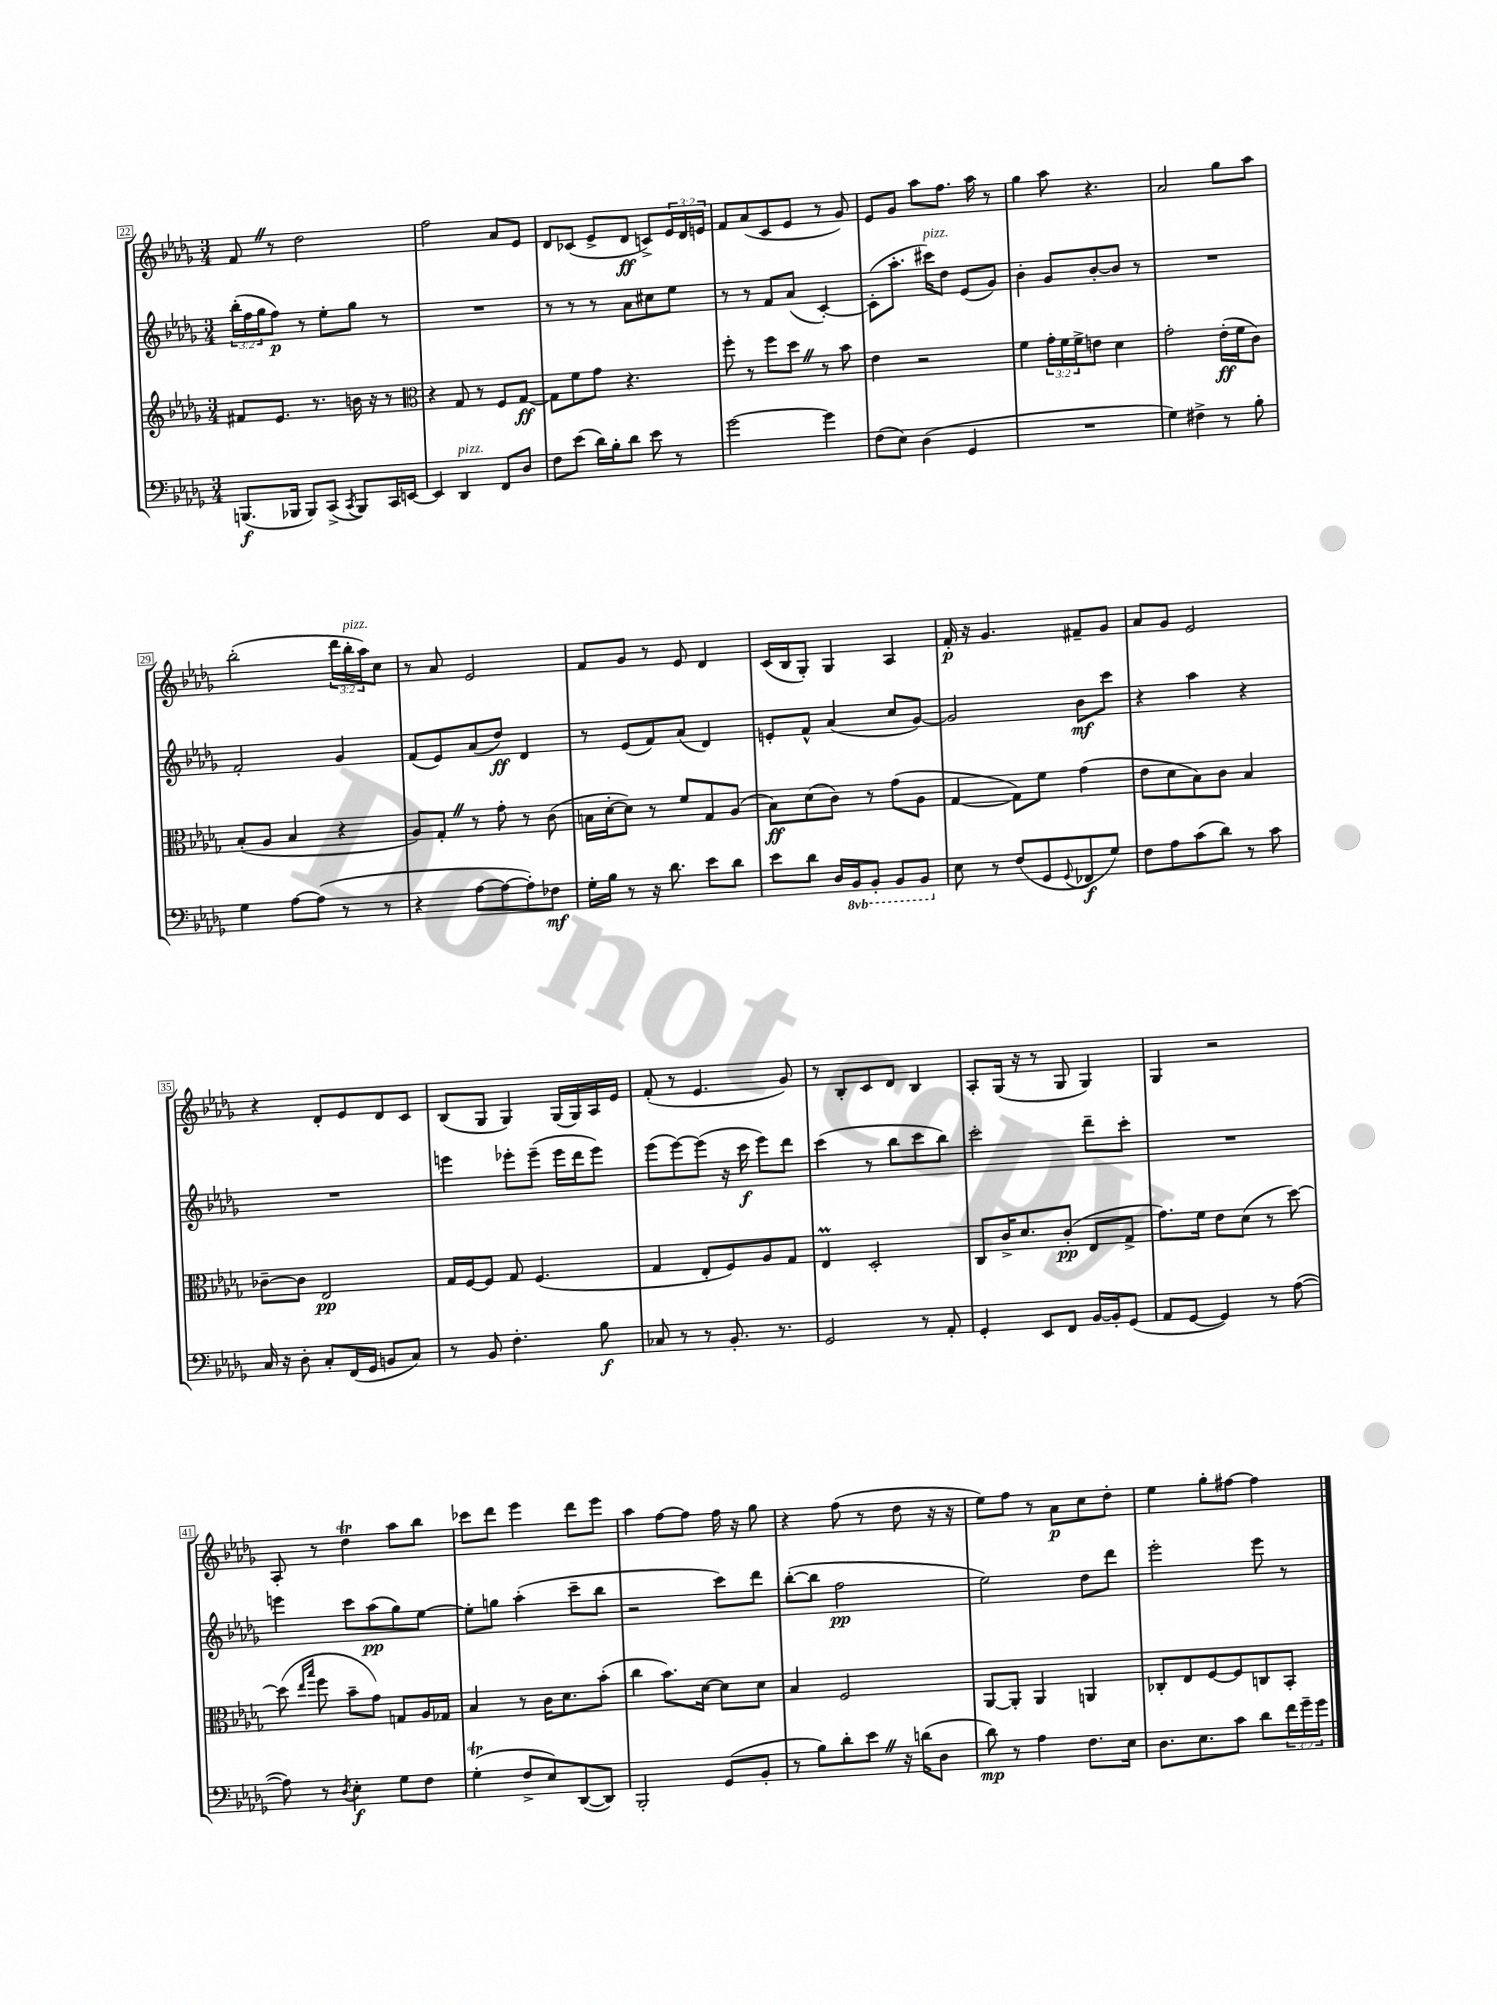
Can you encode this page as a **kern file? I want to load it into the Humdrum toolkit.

**kern	**dynam	**kern	**dynam	**kern	**dynam	**kern	**dynam
*part4	*part4	*part3	*part3	*part2	*part2	*part1	*part1
*staff4	*staff4	*staff3	*staff3	*staff2	*staff2	*staff1	*staff1
*clefF4	*	*clefG2	*	*clefG2	*	*clefG2	*
*k[b-e-a-d-g-]	*	*k[b-e-a-d-g-]	*	*k[b-e-a-d-g-]	*	*k[b-e-a-d-g-]	*
*M3/4	*	*M3/4	*	*M3/4	*	*M3/4	*
=22	=22	=22	=22	=22	=22	=22	=22
(8.BBBn/L	f	8f#X/L	.	(24bb-'\LL	.	8fZ/	.
.	.	.	.	24ff\	.	.	.
.	.	.	.	24gg-\J	.	.	.
.	.	8.e-/J	.	8ff\J)	p	8r	.
16BBB-X/Jk	.	.	.	.	.	.	.
8BBB-/L)	.	.	.	8r	.	2dd-\	.
.	.	8.r	.	.	.	.	.
(8CC^/J	.	.	.	8ee-'\L	.	.	.
8qCC/	.	.	.	.	.	.	.
8BBB-/L)	.	16bn\	.	8gg-\J	.	.	.
.	.	16r	.	.	.	.	.
16CC/L	.	8r	.	8r	.	.	.
[16EEn/JJ	.	.	.	.	.	.	.
=23	=23	=23	=23	=23	=23	=23	=23
*	*	*clefC3	*	*	*	*	*
4EE/]	.	4r	.	2.r	.	2ff\	.
!LO:TX:a:i:t=pizz.	!	!	!	!	!	!	!
4DD-/	.	8G-/	.	.	.	.	.
.	.	8r	.	.	.	.	.
8FF/L	.	8F/L	.	.	.	8a-/L	.
8D-/J	.	[8G-/J	ff	.	.	8e-/J	.
=24	=24	=24	=24	=24	=24	=24	=24
8F\L	.	8G-\L]	.	8r	.	8d-/L	.
(8e-\J	.	8f\	.	8r	.	(8c-X/J	.
16d-\LL)	.	8g-\J	.	8r	.	8e-^/L	.
16B-'\J	.	.	.	.	.	.	.
8d-\J	.	4.r	.	8a-\L	.	8d-/J	ff
8e-\	.	.	.	8cc#X\	.	8cn^/L)	.
8r	.	.	.	8ee-\J	.	24e-/L	.
.	.	.	.	.	.	24d-/	.
.	.	.	.	.	.	24en/JJ	.
=25	=25	=25	=25	=25	=25	=25	=25
[2g-\	.	8ff'\	.	8r	.	8f/L	.
.	.	8r	.	8r	.	(8a-/	.
.	.	8ff\L	.	8f/L	.	8c/	.
.	.	8dd-Z\J	.	(8a-/J	.	8e-/J	.
4g-\]	.	8r	.	[4c'/)	.	8r	.
.	.	8b-\	.	.	.	8g-/)	.
=26	=26	=26	=26	=26	=26	=26	=26
(8F\L	.	4e-\	.	(8c'\L]	.	8e-/L	.
8E-\J)	.	.	.	8.aa-'\J	.	8g-/J	.
(4D-\	.	2r	.	.	.	8aa-\L	.
!	!	!	!	!LO:TX:a:i:t=pizz.	!	!	!
.	.	.	.	16ccc#X\KL)	.	.	.
.	.	.	.	8dd-\J	.	8.ff\J	.
4GG-/	.	.	.	(8e-/L	.	.	.
.	.	.	.	.	.	16aa-\	.
.	.	.	.	8g-/J)	.	8r	.
=27	=27	=27	=27	=27	=27	=27	=27
2.r	.	4f\	.	4b-'\	.	4gg-\	.
.	.	24g-'\LL	.	8g-/L	.	8aa-\	.
.	.	24f\	.	.	.	.	.
.	.	24f^\J	.	.	.	.	.
.	.	8en\J	.	[8b-'/	.	4.r	.
.	.	4d-\	.	8b-/J]	.	.	.
.	.	.	.	8r	.	.	.
=28	=28	=28	=28	=28	=28	=28	=28
4G-\)	.	2g-'\	.	2.r	.	2a-/	.
4F#X^\	.	.	.	.	.	.	.
8r	.	(16e-'\LL	ff	.	.	8gg-\L	.
.	.	16f\J	.	.	.	.	.
8B-'\	.	8c\J)	.	.	.	8aa-\J	.
!!LO:LB:g=z
=29	=29	=29	=29	=29	=29	=29	=29
4G-\	.	(8B-'/L	.	2f'/	.	(2bb-'\	.
.	.	8A-/J	.	.	.	.	.
[8A-\L	.	4B-/	.	.	.	.	.
(8A-\J]	.	.	.	.	.	.	.
8r	.	4r	.	4g-/	.	24ddd-\LL	.
!	!	!	!	!	!	!LO:TX:a:i:t=pizz.	!
.	.	.	.	.	.	24bb-'\	.
.	.	.	.	.	.	24aa-\J)	.
8r	.	.	.	.	.	8cc\J	.
=30	=30	=30	=30	=30	=30	=30	=30
4r	.	8A-/L)	.	(8f/L	.	8r	.
.	.	8G-'Z/J	.	8e-/)	.	8a-/	.
[8A-\L	.	8r	.	(8a-/	.	2e-/	.
8A-\_	.	8g-'\	.	8dd-/J)	ff	.	.
8A-'\])	.	8r	.	4d-/	.	.	.
8F-X\J	mf	(8c\	.	.	.	.	.
=31	=31	=31	=31	=31	=31	=31	=31
16G-'\LL	.	16Bn\LL	.	8r	.	8f/L	.
16B-\JJ	.	[16d-'\J	.	.	.	.	.
8r	.	8d-\J])	.	(8e-/L	.	8g-/J	.
16r	.	8r	.	8f/)	.	8r	.
8.d-\	.	.	.	.	.	.	.
.	.	8f/L	.	(8a-/J	.	8e-/	.
8e-\L	.	8G-/	.	4d-/)	.	4d-/	.
8d-\J	.	(8A-/J	.	.	.	.	.
=32	=32	=32	=32	=32	=32	=32	=32
8e-\L	.	8B-\L)	ff	8en'/L	.	(16c/LL	.
.	.	.	.	.	.	16B-/J	.
8d-\J	.	(8d-\	.	8f^^/J	.	8G-'/J)	.
16D-/LL	.	8c\J)	.	(4a-/	.	4G-/	.
*8ba	*	*	*	*	*	*	*
16BBB-/J	.	.	.	.	.	.	.
8BBB-'/J	.	8r	.	.	.	.	.
8BBB-/L	.	(8g-\L	.	8cc/L	.	4A-/	.
8BBB-/J	.	8A-\J	.	[8g-/J)	.	.	.
=33	=33	=33	=33	=33	=33	=33	=33
*X8ba	*	*	*	*	*	*	*
8E-\	.	[4G-/	.	2g-/]	.	16f'/	p
.	.	.	.	.	.	16r	.
8r	.	.	.	.	.	4.g-/	.
(8F/L	.	8G-\L])	.	.	.	.	.
8GG-/	.	8f\J	.	.	.	.	.
8qqGG-/	.	.	.	.	.	.	.
8FF-X/	f	(4g-\	.	8b-\L	mf	8f#X~/L	.
8G-/J)	.	.	.	8ccc\J	.	8g-/J	.
=34	=34	=34	=34	=34	=34	=34	=34
8F\L	.	8e-\L	.	4r	.	8a-/L	.
8A-\	.	8d-\	.	.	.	8g-/J	.
(8c\	.	8B-\)	.	4aa-\	.	2e-/	.
8d-\J)	.	8c\J	.	.	.	.	.
8r	.	4B-/	.	4r	.	.	.
8c\	.	.	.	.	.	.	.
!!LO:LB:g=z
=35	=35	=35	=35	=35	=35	=35	=35
16C/	.	[8c-X~\L	.	2.r	.	4r	.
16r	.	.	.	.	.	.	.
8D-'\	.	8c-\J]	.	.	.	.	.
8C'/L	.	2E-/	pp	.	.	8d-'/L	.
(16FF/L	.	.	.	.	.	8e-/	.
16GG-/JJ	.	.	.	.	.	.	.
8BBn/L	.	.	.	.	.	8d-/	.
8C/J)	.	.	.	.	.	8c/J	.
=36	=36	=36	=36	=36	=36	=36	=36
8r	.	16G-/LL	.	4eeen\	.	(8B-/L	.
.	.	[16F/J	.	.	.	.	.
8BB-/	.	8F/J]	.	.	.	8G-/J	.
4.F'\	.	8G-/	.	8eee-X'\L	.	4G-/)	.
.	.	(4.F/	.	(8eee-~\J	.	.	.
.	.	.	.	16eee-\LL	.	(16G-/LL	.
.	.	.	.	16ddd-\J	.	16G-/)	.
8B-\	f	.	.	8eee-\J)	.	16A-/	.
.	.	.	.	.	.	16e-/JJ	.
=37	=37	=37	=37	=37	=37	=37	=37
8C-X/	.	4G-/	.	(8eee-\L	.	(8f'/	.
8r	.	.	.	[8eee-\)	.	8r	.
8r	.	8E-'/L	.	(8eee-\J]	.	4.e-/	.
8.BB-'/	.	8F/)	.	16r	.	.	.
.	.	.	.	16ccc\	f	.	.
.	.	8A-/	.	8eee-\L)	.	.	.
8.r	.	.	.	.	.	.	.
.	.	8G-/J	.	8ddd-\J	.	8g-/)	.
=38	=38	=38	=38	=38	=38	=38	=38
2GG-/	.	4E-M/	.	(4ccc\	.	8r	.
.	.	.	.	.	.	8B-'/L	.
.	.	2D-'/	.	8r	.	8c/	.
.	.	.	.	8bb-\L	.	8d-/J	.
8r	.	.	.	8ccc\	.	4B-/	.
8AA-'/	.	.	.	8bb-\J)	.	.	.
=39	=39	=39	=39	=39	=39	=39	=39
4GG-'/	.	8C/L	.	2ccc'\	.	8A-'/L	.
.	.	16c^/K	.	.	.	(16G-/Jk	.
.	.	8.d-/	.	.	.	16r	.
8EE-/L	.	.	.	.	.	8r	.
8FF/J	.	(8c'/J	pp	.	.	8G-/	.
[16BB-/LL	.	8E-/L	.	8ddd-~\L	.	4G-/)	.
16BB-'/J]	.	.	.	.	.	.	.
(8GG-/J	.	8G-^/J	.	8ccc'\J	.	.	.
=40	=40	=40	=40	=40	=40	=40	=40
8AA-/L	.	8.g-\L)	.	2.r	.	4G-/	.
[8GG-/J	.	.	.	.	.	.	.
.	.	16f\Jk	.	.	.	.	.
4GG-/])	.	8e-\L	.	.	.	2r	.
.	.	(8d-\J	.	.	.	.	.
8r	.	8r	.	.	.	.	.
([8A-\	.	[8dd-\)	.	.	.	.	.
!!LO:LB:g=z
=41	=41	=41	=41	=41	=41	=41	=41
8A-\])	.	(8dd-\]	.	4eeen\	.	8A-'/	.
.	.	16qqee-/LL	.	.	.	.	.
.	.	16qqbb-/JJ	.	.	.	.	.
8r	.	8ff\	.	.	.	8r	.
8qD-/	.	.	.	.	.	.	.
4E-'\	f	8b-~\L	.	8ccc\L	.	4dd-T\	.
.	.	8g-\J)	.	(8aa-\	pp	.	.
8G-\L	.	8Gn/L	.	8gg-\)	.	8aa-\L	.
8F\J	.	16A-/L	.	[8ee-\J	.	8bb-\J	.
.	.	16G-X/JJ	.	.	.	.	.
=42	=42	=42	=42	=42	=42	=42	=42
(4G-T'\	.	4B-/	.	8ee-'\L]	.	8ccc-X\L	.
.	.	.	.	8ggn\J	.	8ddd-\J	.
8F^/L	.	8r	.	(4aa-'\	.	4eee-\	.
8E-/)	.	16c\KL	.	.	.	.	.
.	.	8.d-\	.	.	.	.	.
([8DD-/	.	.	.	8ccc~\L	.	8ddd-\L	.
8DD-/J])	.	(8b-'\J	.	8bb-\J	.	8eee-\J	.
=43	=43	=43	=43	=43	=43	=43	=43
2BBB-'/	.	4cc\	.	2r	.	4aa-\	.
.	.	8.b-\L)	.	.	.	[8ff\L	.
.	.	.	.	.	.	8ff\J]	.
.	.	[16d-\Jk	.	.	.	.	.
(8GG-/L	.	8d-\L]	.	8ccc\L)	.	16ff\	.
.	.	.	.	.	.	16r	.
8BB-'/J	.	8d-\J	.	8ddd-\J	.	8gg-\	.
=44	=44	=44	=44	=44	=44	=44	=44
8r	.	4B-/	.	([8bb-'\L	.	4r	.
8B-\L)	.	.	.	8bb-\J]	.	.	.
8d-'\	.	2F/	.	2ff\	pp	(8ff\	.
8e-Z\J	.	.	.	.	.	8r	.
16r	.	.	.	.	.	8dd-\	.
(16dn\KL	.	.	.	.	.	.	.
8D-\J	.	.	.	.	.	16r	.
.	.	.	.	.	.	16r	.
=45	=45	=45	=45	=45	=45	=45	=45
8d-\)	mp	[8AA-/L	.	2ee-\)	.	8ee-\L)	.
8r	.	8AA-'/J]	.	.	.	8ff\J	.
4A-\	.	4AA-/	.	.	.	8r	.
.	.	.	.	.	.	8a-\L	p
8.F\L	.	4AAn/	.	8dd-\L	.	8cc\	.
.	.	.	.	8ddd-\J	.	8dd-'\J	.
16E-\Jk	.	.	.	.	.	.	.
=46	=46	=46	=46	=46	=46	=46	=46
8.D-\L	.	8C-X'/L	.	2eee-'\	.	4ee-\	.
.	.	8E-/	.	.	.	.	.
8.E-\	.	.	.	.	.	.	.
.	.	[8F/	.	.	.	8gg-'\L	.
8c\J	.	8F/]	.	.	.	[8ff#X\J	.
8d-\L	.	8Cn/	.	8eee-\	.	4ff#\]	.
24f\L	.	8BB-'/J	.	8r	.	.	.
24g-~\	.	.	.	.	.	.	.
24g-\JJ	.	.	.	.	.	.	.
==	==	==	==	==	==	==	==
*-	*-	*-	*-	*-	*-	*-	*-
